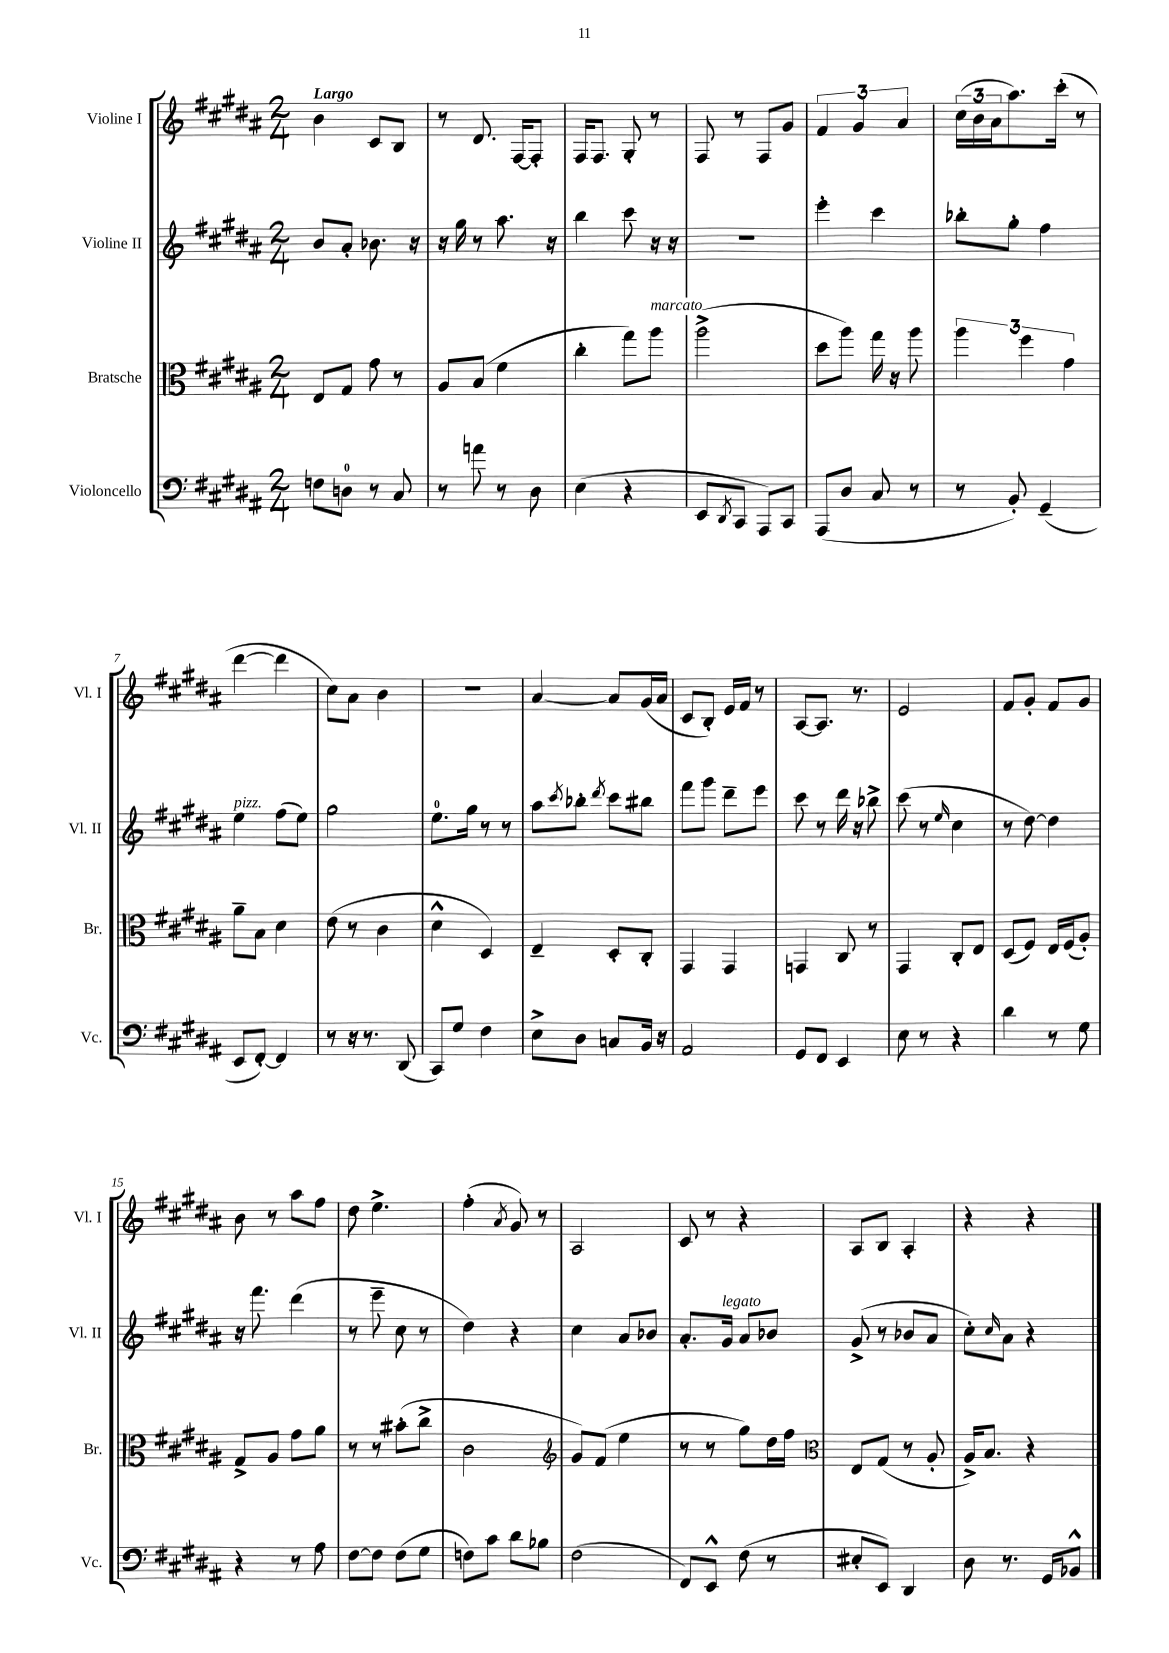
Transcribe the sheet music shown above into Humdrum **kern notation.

**kern	**kern	**kern	**kern
*part4	*part3	*part2	*part1
*staff4	*staff3	*staff2	*staff1
*I"Violoncello	*I"Bratsche	*I"Violine II	*I"Violine I
*I'Vc.	*I'Br.	*I'Vl. II	*I'Vl. I
*clefF4	*clefC3	*clefG2	*clefG2
*k[f#c#g#d#a#]	*k[f#c#g#d#a#]	*k[f#c#g#d#a#]	*k[f#c#g#d#a#]
*M2/4	*M2/4	*M2/4	*M2/4
=1	=1	=1	=1
!	!	!	!LO:TX:a:B:t=Largo
8Fn\L	8E/L	8b/L	4b\
8Dn\J	8G#/J	8a#'/J	.
8r	8g#\	8.b-X\	8c#/L
8C#/	8r	.	8B/J
.	.	16r	.
=2	=2	=2	=2
8r	8A#/L	16r	8r
.	.	16gg#\	.
8an\	(8B/J	8r	8.d#/
8r	4f#\	8.aa#\	.
.	.	.	[16F#/KL
8D#\	.	.	8F#'/J]
.	.	16r	.
=3	=3	=3	=3
(4E\	4cc#'\	4bb\	16F#/KL
.	.	.	8.F#/J
4r	8gg#\L)	8ccc#\	8G#'/
!	!LO:TX:a:i:t=marcato	!	!
.	8aa#\J	16r	8r
.	.	16r	.
=4	=4	=4	=4
8EE/L	(2aa#^\	2r	8F#/
8qDD#/	.	.	.
8CC#/J	.	.	8r
8AAA#/L)	.	.	8F#/L
8CC#/J	.	.	8g#/J
=5	=5	=5	=5
(8AAA#/L	8dd#\L	4eee'\	6f#/
8D#/J	8aa#\J)	.	.
.	.	.	6g#/
8C#/	16gg#\	4ccc#\	.
.	16r	.	.
.	.	.	6a#/
8r	8aa#\	.	.
=6	=6	=6	=6
8r	6aa#\	8bb-X'\L	(24cc#\LL
.	.	.	24b\
.	.	.	24a#\J
8BB'/)	.	8gg#'\J	8.aa#\)
.	6ff#\	.	.
(4GG#~/	.	4ff#\	.
.	.	.	(16ccc#'\Jk
.	6g#\	.	.
.	.	.	8r
!!LO:LB:g=z
=7	=7	=7	=7
!	!	!LO:TX:a:i:t=pizz.	!
8EE/L	8a#~\L	4ee\	[4ddd#\
[8FF#'/J)	8B\J	.	.
4FF#/]	4d#\	(8ff#\L	4ddd#\]
.	.	8ee\J)	.
=8	=8	=8	=8
8r	(8e\	2gg#\	8cc#\L)
16r	8r	.	8a#\J
8.r	.	.	.
.	4c#\	.	4b\
(8DD#/	.	.	.
=9	=9	=9	=9
8CC#/L)	4d#^^\	8.ee\L	2r
8G#/J	.	.	.
.	.	16gg#\Jk	.
4F#\	4D#/)	8r	.
.	.	8r	.
=10	=10	=10	=10
8E^\L	4E~/	8aa#\L	[4a#/
.	.	8qccc#/	.
8D#\J	.	8bb-X'\J	.
.	.	8qddd#/	.
8Cn/L	8D#'/L	8ccc#\L	8a#/L]
16BB/Jk	8C#'/J	8bb#X\J	(16g#/L
16r	.	.	16a#/JJ
=11	=11	=11	=11
2AA#/	4GG#/	8fff#\L	8c#/L
.	.	8ggg#\J	8B'/J)
.	4GG#/	8ddd#~\L	16e/LL
.	.	.	16f#/JJ
.	.	8eee\J	8r
=12	=12	=12	=12
8GG#/L	4GGn/	8ccc#\	[8A#/L
8FF#/J	.	8r	8.A#/J]
4EE/	8C#/	16ddd#\	.
.	.	16r	8.r
.	8r	8bb-X^\	.
=13	=13	=13	=13
8E\	4GG#/	(8ccc#\	2e/
8r	.	8r	.
.	.	16qqee/	.
4r	8C#'/L	4cc#\	.
.	8E/J	.	.
=14	=14	=14	=14
4d#\	(8D#/L	8r	8f#/L
.	8F#/J)	[8dd#\)	8g#'/J
8r	16E/LL	4dd#\]	8f#/L
.	(16F#/J	.	.
8G#\	8A#'/J)	.	8g#/J
!!LO:LB:g=z
=15	=15	=15	=15
4r	8G#^/L	16r	8b\
.	.	8.fff#\	.
.	8A#/J	.	8r
8r	8g#\L	(4ddd#\	8aa#\L
8A#\	8a#\J	.	8ff#\J
=16	=16	=16	=16
[8F#\L	8r	8r	8dd#\
8F#\J]	8r	8eee~\	4.ee^\
(8F#\L	(8b#X'\L	8cc#\	.
8G#\J	8cc#^\J	8r	.
=17	=17	=17	=17
8Fn\L)	2c#\	4dd#\)	(4ff#'\
8c#\J	.	.	.
.	.	.	8qa#/
8d#\L	.	4r	8g#/)
8B-X\J	.	.	8r
=18	=18	=18	=18
*	*clefG2	*	*
(2F#\	8g#/L)	4cc#\	2A#/
.	(8f#/J	.	.
.	4ee\	8a#/L	.
.	.	8b-X/J	.
=19	=19	=19	=19
8FF#/L)	8r	8.a#'/L	8c#/
8EE^^/J	8r	.	8r
!	!	!LO:TX:a:i:t=legato	!
.	.	16g#/Jk	.
(8F#\	8gg#\L)	8a#/L	4r
8r	16dd#\L	8b-X/J	.
.	16ff#\JJ	.	.
=20	=20	=20	=20
*	*clefC3	*	*
8E#X'/L	8E/L	(8g#^/	8A#/L
8EE/J)	(8G#/J	8r	8B/J
4DD#/	8r	8b-X/L	4A#'/
.	8A#'/	8a#/J	.
=21	=21	=21	=21
8D#\	16A#^/KL)	8cc#'\L)	4r
.	8.B/J	.	.
.	.	16qqcc#/	.
8.r	.	8a#\J	.
.	4r	4r	4r
16GG#/KL	.	.	.
8BB-X^^/J	.	.	.
==	==	==	==
*-	*-	*-	*-
